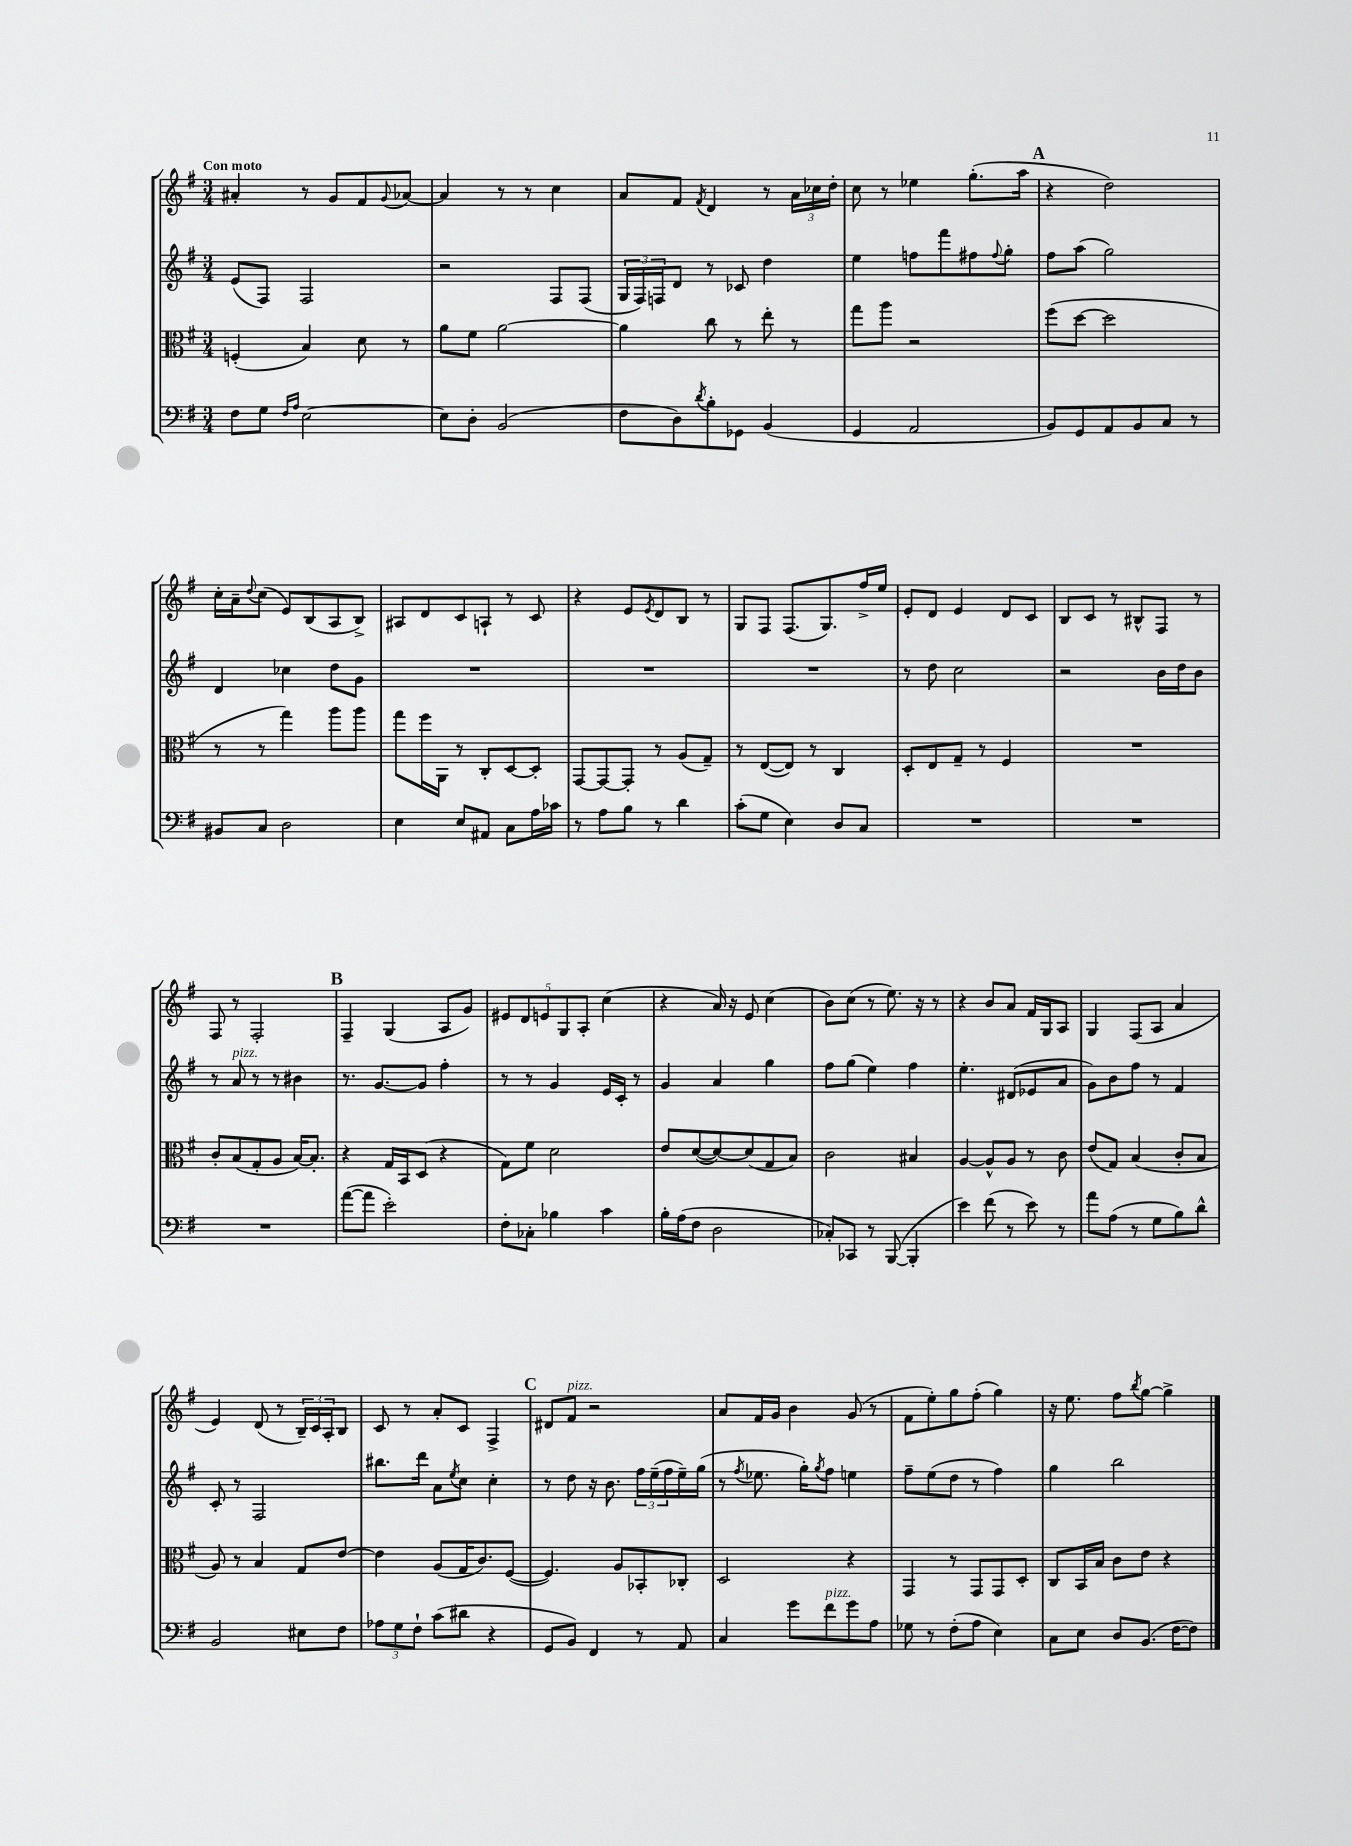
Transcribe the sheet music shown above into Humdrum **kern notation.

**kern	**kern	**kern	**kern
*part4	*part3	*part2	*part1
*staff4	*staff3	*staff2	*staff1
*clefF4	*clefC3	*clefG2	*clefG2
*k[f#]	*k[f#]	*k[f#]	*k[f#]
*M3/4	*M3/4	*M3/4	*M3/4
=1	=1	=1	=1
!	!	!	!LO:TX:a:B:t=Con moto
8F#\L	(4Fn'/	(8e/L	4a#X'/
8G\J	.	8F#/J)	.
16qqF#/LL	.	.	.
16qqA/JJ	.	.	.
[2E\	4B/)	2F#/	8r
.	.	.	8g/L
.	8d\	.	8f#/
.	.	.	8qqg/
.	8r	.	[8a-X/J
=2	=2	=2	=2
8E\L]	8a\L	2r	4a-/]
8D'\J	8f#\J	.	.
(2BB/	[2a\	.	8r
.	.	.	8r
.	.	8F#/L	4cc\
.	.	(8F#/J	.
=3	=3	=3	=3
8F#\L	4a\]	24G/LL	8a/L
.	.	24F#/)	.
.	.	24Fn/J	.
8D\)	.	8d/J	8f#/J
8qd/	.	.	8qf#/
8B'\	8cc\	8r	4d/
8GG-X\J	8r	8c-X/	.
(4BB/	8ee'\	4dd\	8r
.	8r	.	24a\LL
.	.	.	24cc-X\
.	.	.	24dd'\JJ
=4	=4	=4	=4
4GG/	8gg\L	4ee\	8cc\
.	8aa\J	.	8r
2AA/	2r	8ffn\L	4ee-X\
.	.	8fff#\	.
.	.	8ff#X\	(8.gg'\L
.	.	8qqff#/	.
.	.	8gg'\J	.
.	.	.	16aa\Jk
!!LO:REH:place=s1:t=A
=5	=5	=5	=5
8BB/L)	(8ff#\L	8ff#\L	4r
8GG/	[8dd\J	(8aa\J	.
8AA/	2dd\]	2gg\)	2dd\)
8BB/	.	.	.
8C/J	.	.	.
8r	.	.	.
!!LO:LB:g=z
=6	=6	=6	=6
8BB#X/L	8r	4d/	16cc'\LL
.	.	.	16a~\J
.	.	.	8qqdd/
8C/J	8r	.	(8cc\J
2D\	4gg\)	4cc-X\	8e/L)
.	.	.	(8B/
.	8aa\L	8dd\L	8A/
.	8aa\J	8g\J	8B^/J)
=7	=7	=7	=7
4E\	8gg\L	2.r	8A#X/L
.	16ff#\L	.	8d/
.	16AA\JJ	.	.
8E/L	8r	.	8c/
8AA#X/J	8C'/L	.	8An`/J
8C\L	[8D/	.	8r
16A\L	8D'/J]	.	8c/
16c-X\JJ	.	.	.
=8	=8	=8	=8
8r	[8GG/L	2.r	4r
8A\L	8GG/_	.	.
8B\J	8GG'/J]	.	8e/L
.	.	.	8qe/
8r	8r	.	8d/
4d\	(8A/L	.	8B/J
.	8G~/J)	.	8r
=9	=9	=9	=9
(8c'\L	8r	2.r	8G/L
8G\J	([8E/L	.	8F#/J
4E\)	8E/J])	.	(8.F#/L
.	8r	.	.
.	.	.	8.G/)
8D/L	4C/	.	.
8C/J	.	.	16ff#^/L
.	.	.	16ee/JJ
=10	=10	=10	=10
2.r	8D'/L	8r	8e'/L
.	8E/	8dd\	8d/J
.	8G~/J	2cc\	4e/
.	8r	.	.
.	4F#/	.	8d/L
.	.	.	8c/J
=11	=11	=11	=11
2.r	2.r	2r	8B/L
.	.	.	8c/J
.	.	.	8r
.	.	.	8B#X^^/L
.	.	16b\LL	8F#/J
.	.	16dd\J	.
.	.	8b\J	8r
!!LO:LB:g=z
=12	=12	=12	=12
2.r	8c'/L	8r	8F#/
!	!	!LO:TX:a:i:t=pizz.	!
.	(8B/	8a/	8r
.	8G'/	8r	2F#'/
.	8A/J	8r	.
.	[16B/KL)	4b#X\	.
.	8.B'/J]	.	.
!!LO:REH:place=s1:t=B
=13	=13	=13	=13
([8a\L	4r	8.r	4F#~/
8a\J]	.	.	.
.	.	[8.g/L	.
2e'\)	16G/LL	.	(4G/
.	16BB/J	.	.
.	(8D/J	8g/J]	.
.	4r	4ff#'\	8A/L
.	.	.	8g/J)
=14	=14	=14	=14
8F#'\L	8G\L)	8r	10e#X/L
.	.	.	10d/
8C-X'\J	8f#\J	8r	.
.	.	.	10en/
4B-X\	2d\	4g/	.
.	.	.	10G/
.	.	.	10A'/J
4c\	.	16e/LL	(4cc\
.	.	16c'/JJ	.
.	.	8r	.
=15	=15	=15	=15
16B'\LL	8e/L	4g/	4r
(16A\J	.	.	.
8F#\J	([8d/	.	.
2D\	8d/_)	4a/	16a/)
.	.	.	16r
.	(8d/]	.	8e/
.	8G/	4gg\	(4cc\
.	8B/J)	.	.
=16	=16	=16	=16
8C-X'/L)	2c\	8ff#\L	8b\L)
8CC-X/J	.	(8gg\J	(8cc\J
8r	.	4ee\)	8r
([8BBB/	.	.	8.ee\)
4BBB'/]	4B#X/	4ff#\	.
.	.	.	16r
.	.	.	8r
=17	=17	=17	=17
4e\)	[4A/	4.ee'\	4r
(8f#\	8A^^/L]	.	8b/L
8r	8A/J	(8d#X/L	8a/J
8e\)	8r	8e-X/	16f#/LL
.	.	.	16G/J
8r	8c\	8a/J	8A/J
=18	=18	=18	=18
8a\L	(8e/L	8g\L)	4G/
(8A\J	8G/J)	8b\	.
8r	(4B/	8ff#\J	(8F#/L
8G\L	.	8r	8A/J
8B\)	8c'/L	4f#/	4a/
8d^^\J	8B/J	.	.
!!LO:LB:g=z
=19	=19	=19	=19
2BB/	8A/)	8c'/	4e/)
.	8r	8r	.
.	4B/	2F#/	(8d/
.	.	.	8r
8E#X\L	8G/L	.	24B~/LL)
.	.	.	24c/
.	.	.	24A'/J
8F#\J	[8e/J	.	8B/J
=20	=20	=20	=20
12A-X\L	4e\]	8.bb#X\L	8c/
12G\	.	.	.
.	.	.	8r
12F#`\J	.	.	.
.	.	16ddd\Jk	.
(8c\L	(8A/L	8a\L	8a'/L
.	.	8qee/	.
8d#X\J	16G/K	8cc\J	8c/J
.	8.c/)	.	.
4r	.	4cc'\	4F#^/
.	([8F#/J	.	.
!!LO:REH:place=s1:t=C
=21	=21	=21	=21
8GG/L	4.F#/])	8r	8d#X/L
!	!	!	!LO:TX:a:i:t=pizz.
8BB/J)	.	8dd\	8f#/J
4FF#/	.	16r	2r
.	.	8.b\	.
.	8A/L	.	.
8r	8BB-X'/	24ff#\LL	.
.	.	(24ee~\	.
.	.	24ff#\	.
8AA/	8C-X'/J	16ee~\)	.
.	.	(16gg\JJ	.
=22	=22	=22	=22
4C/	2D/	8r	8a/L
.	.	8qff#/	.
.	.	8.ee-X\	16f#/L
.	.	.	16g/JJ
8g\L	.	.	4b\
.	.	16gg'\KL)	.
.	.	8qgg/	.
!LO:TX:a:i:t=pizz.	!	!	!
8f#\	.	8ff#\J	.
8g\	4r	4een\	(8g/
8A\J	.	.	8r
=23	=23	=23	=23
8G-X\	4GG/	8ff#~\L	8f#\L
8r	.	(8ee\	8ee'\)
(8F#'\L	8r	8dd\J	8gg\
8A\J	8GG/L	8r	(8ff#'\J
4E\)	8GG/	4ff#\)	4gg\)
.	8D'/J	.	.
=24	=24	=24	=24
8C\L	8C/L	4gg\	16r
.	.	.	8.ee\
8E\J	16BB/L	.	.
.	16B/JJ	.	.
8D/L	8c\L	2bb\	8ff#\L
.	.	.	8qbb/
(8.BB/J	8e\J	.	[8gg\J
.	4r	.	4gg^\]
[16F#\KL	.	.	.
8F#\J])	.	.	.
==	==	==	==
*-	*-	*-	*-
